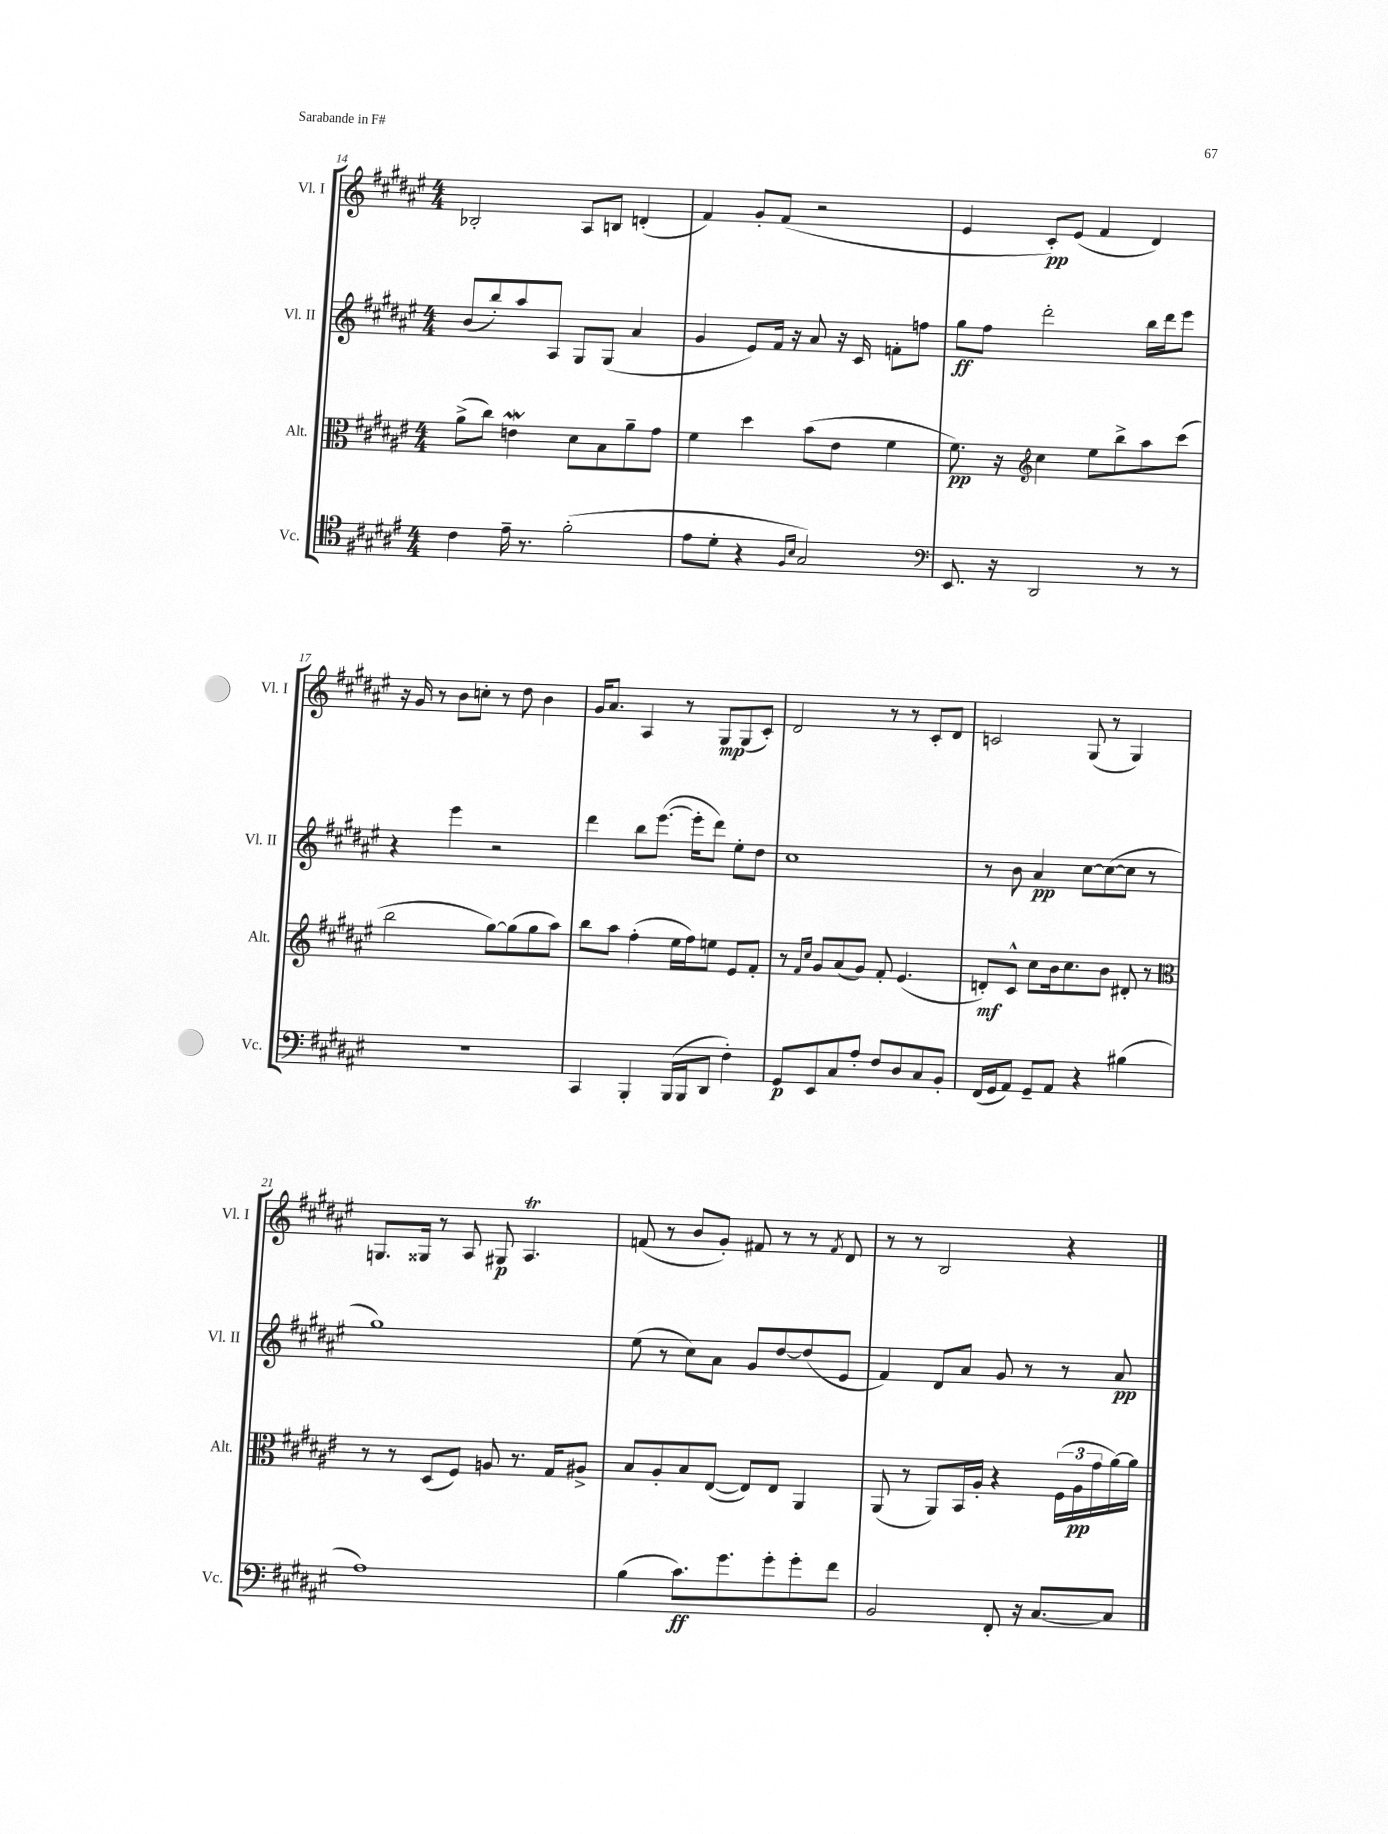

**kern	**kern	**kern	**kern
*staff4	*staff3	*staff2	*staff1
*clefC4	*clefC3	*clefG2	*clefG2
*k[f#c#g#d#a#e#]	*k[f#c#g#d#a#e#]	*k[f#c#g#d#a#e#]	*k[f#c#g#d#a#e#]
*M4/4	*M4/4	*M4/4	*M4/4
4c#\	(8a#^\L	(8b/L	2B-'/
.	8cc#\J)	8bb'/)	.
16e#~\	4e\	8aa#/	.
8.r	.	.	.
.	.	8A#/J	.
(2f#'\	8d#\L	8G#/L	8A#/L
.	8B\	(8G#/J	8B/J
.	8a#~\	4a#/	(4d'/
.	8g#\J	.	.
=	=	=	=
8e#\L	4f#\	4g#/	4f#/)
8d#'\J	.	.	.
4r	4dd#\	8e#/L)	8g#'/L
.	.	16f#/Jk	(8f#/J
.	.	16r	.
16qqF#/LL	.	.	.
16qqB/JJ	.	.	.
2G#/)	(8b\L	8a#/	2r
.	8e#\J	16r	.
.	.	16c#/	.
.	4f#\	8f'\L	.
.	.	8ff\J	.
=	=	=	=
*clefF4	*	*	*
8.EE#/	8.f#\)	8gg#\L	4e#/
.	.	8ff#\J	.
16r	16r	.	.
*	*clefG2	*	*
2DD#/	4cc#\	2ddd#'\	8c#'/L)
.	.	.	(8e#/J
.	8ee#\L	.	4f#/
.	8bb^\	.	.
8r	8aa#\	16bb\LL	4d#/)
.	.	16ddd#\J	.
8r	(8ccc#\J	8eee#\J	.
=	=	=	=
1r	2bb\	4r	16r
.	.	.	16g#/
.	.	.	8r
.	.	4eee#\	8b\L
.	.	.	8cc'\J
.	[8gg#\L)	2r	8r
.	(8gg#\]	.	8dd#\
.	8gg#\	.	4b\
.	8aa#\J)	.	.
=	=	=	=
4CC#/	8bb\L	4ddd#\	16g#/LK
.	.	.	8.a#/J
.	8aa#\J	.	.
4BBB'/	(4ff#'\	8bb\L	4A#/
.	.	([8.eee#\J	.
(16BBB/LL	16ee#\LL	.	8r
16BBB/J	16ff#\J)	16eee#'\]LK	.
8DD#/J	8ee\J	8ddd#\J)	8G#/L
4F#'\)	8e#/L	8ee#'\L	(8G#/
.	8f#'/J	8dd#\J	8c#'/J)
=	=	=	=
8GG#/L	8r	1cc#	2d#/
.	16qqf#/LL	.	.
.	16qqcc#/JJ	.	.
8EE#/	8g#/L	.	.
8C#/	(8a#/	.	.
8A#'/J	8g#/J)	.	.
8F#/L	8f#'/	.	8r
8D#/	(4.e#/	.	8r
8C#/	.	.	8c#'/L
8BB'/J	.	.	8d#/J
=	=	=	=
(16FF#/LL	8d'/L)	8r	2c/
16GG#/J	.	.	.
8AA#/J)	8c#^^/J	8b\	.
8GG#~/L	8cc#\L	4a#/	.
8AA#/J	16b\k	.	.
.	8.cc#\	.	.
4r	.	[8cc#\L	(8G#/
.	8b\J	(8cc#\_	8r
(4B#\	8d#'/	8cc#\]J	4G#/)
.	8r	8r	.
=	=	=	=
*	*clefC3	*	*
1A#)	8r	1gg#)	8.G/L
.	8r	.	.
.	.	.	16G##/Jk
.	(8D#/L	.	8r
.	8F#/J)	.	8A#/
.	8A/	.	8G#/
.	8.r	.	4.A#/
.	16G#/LK	.	.
.	8A#^/J	.	.
=	=	=	=
(4B\	8B/L	(8ee#\	(8f/
.	8A#'/	8r	8r
8.c#\L)	8B/	8cc#\L)	8b/L
.	([8E#/J	8a#\J	8g#'/J)
8.g#\	.	.	.
.	8E#/]L)	8g#/L	8f#/
8g#'\	8E#/J	[8dd#/	8r
8g#'\	4AA#/	(8dd#/]	8r
.	.	.	8qf#/
8f#\J	.	8e#/J	8d#/
=	=	=	=
2BB/	(8AA#/	4f#/)	8r
.	8r	.	8r
.	8AA#/L)	8d#/L	2B/
.	16BB/L	8a#/J	.
.	16A#'/JJ	.	.
8FF#'/	4r	8g#/	.
16r	.	8r	.
[8.C#/L	.	.	.
.	(24F#\LL	8r	4r
.	24A#\	.	.
.	24g#\	.	.
8C#/]J	[16a#\)	8a#/	.
.	16a#\]JJ	.	.
==	==	==	==
*-	*-	*-	*-
